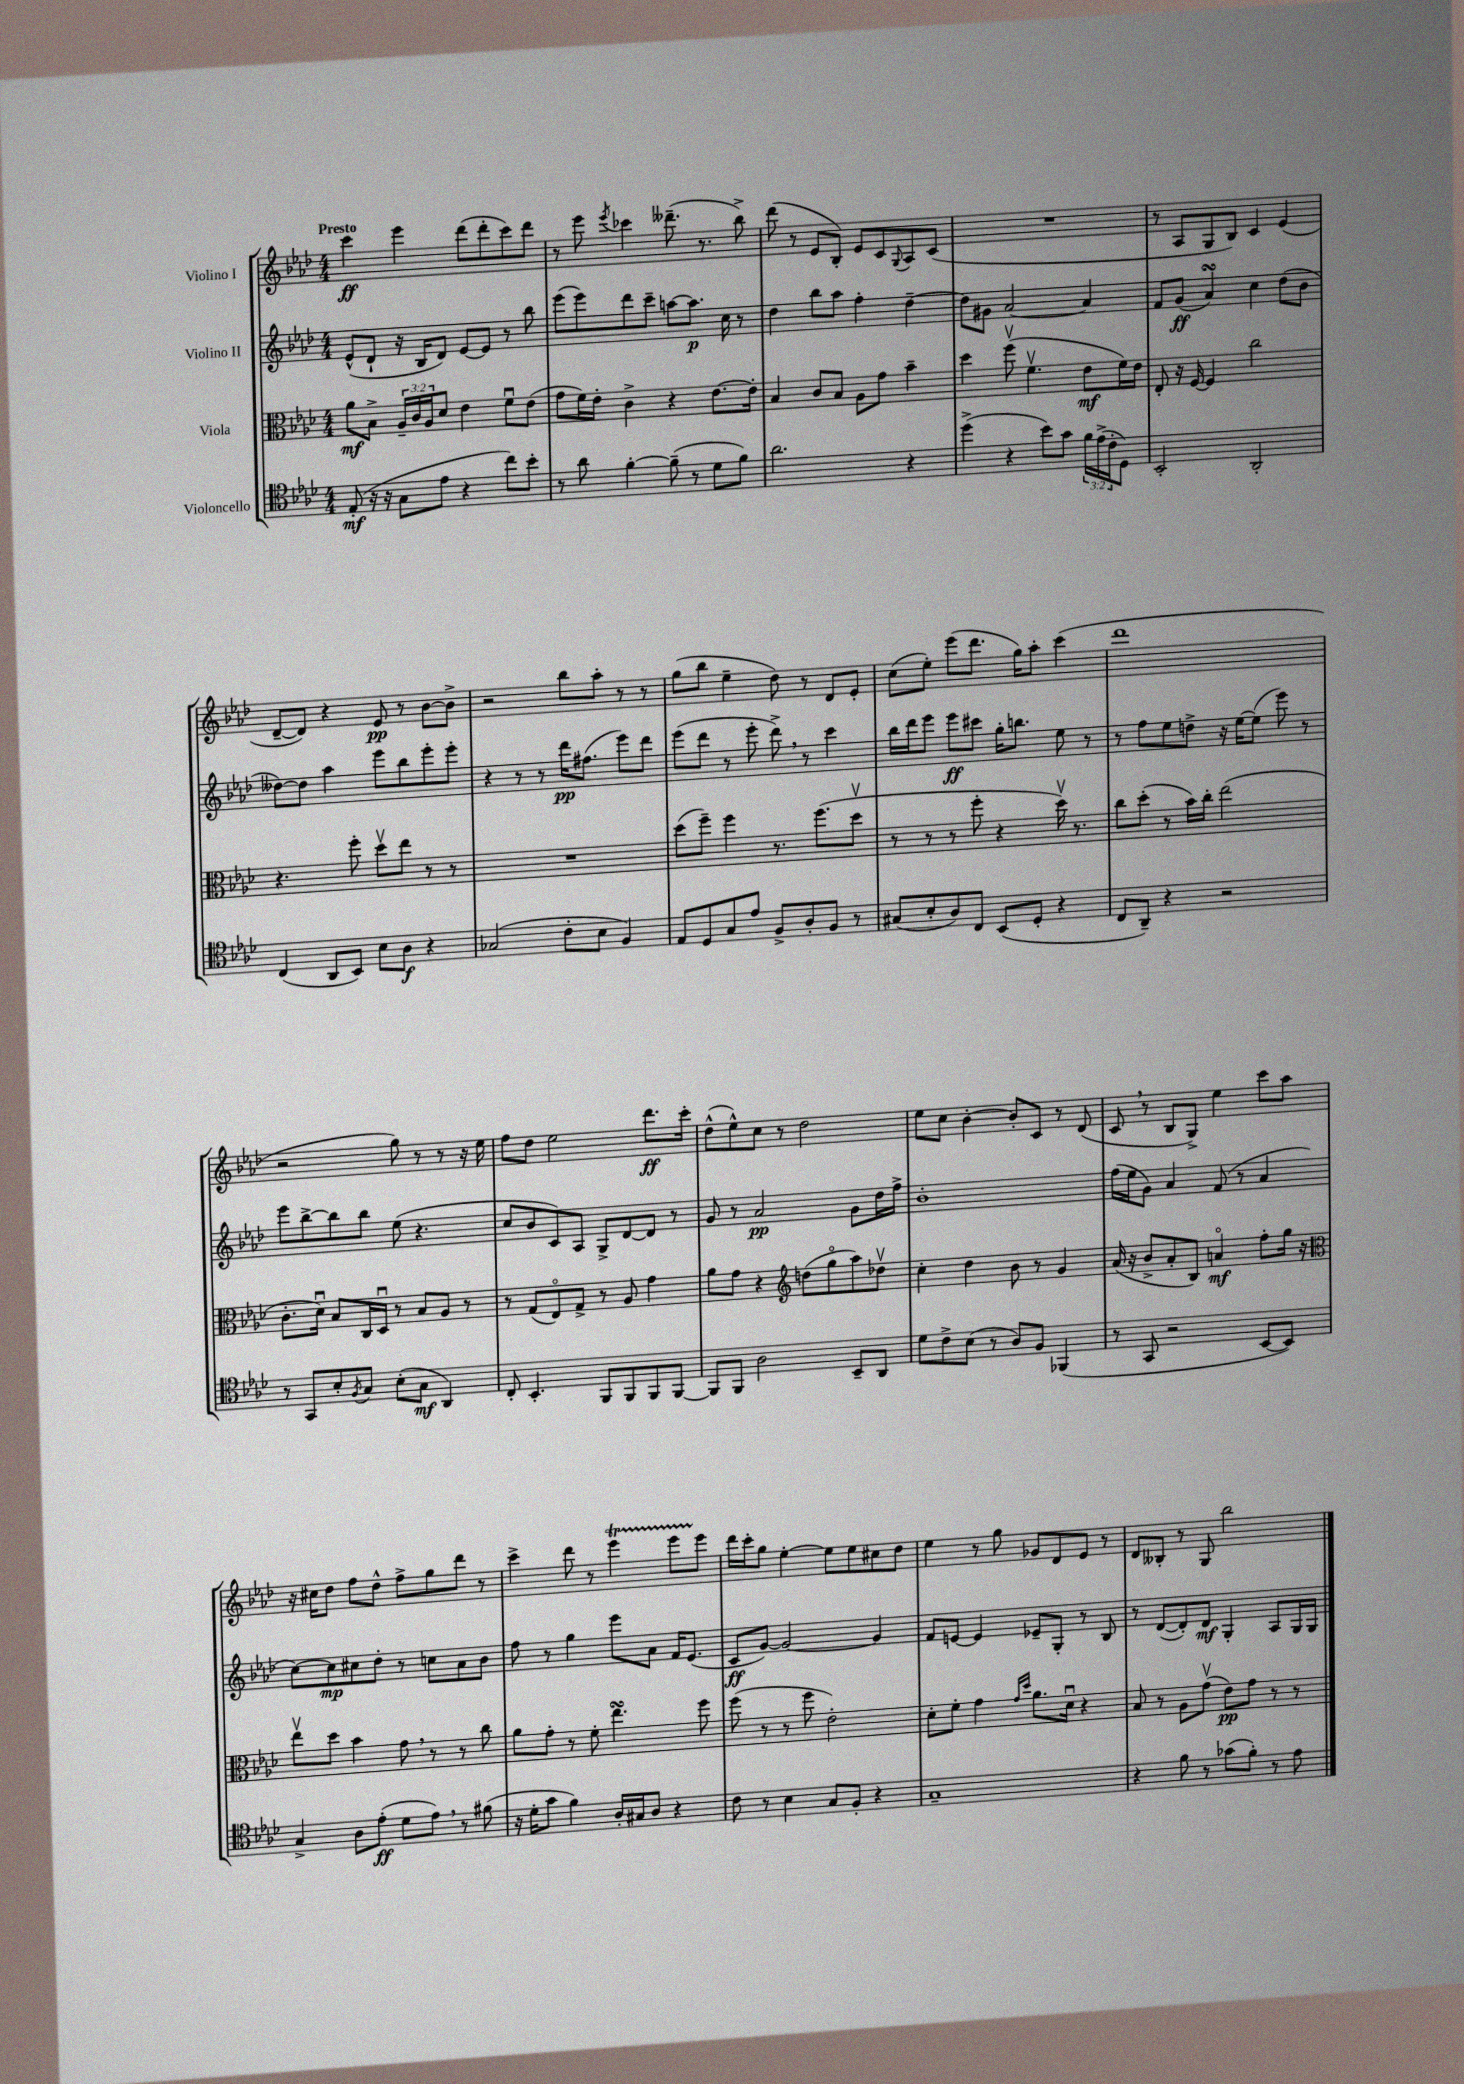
<<
\new StaffGroup <<
\new Staff = "s0" \with { instrumentName = "Violino I" } {
    \clef treble \key aes \major \numericTimeSignature \time 4/4 \tempo "Presto"
    c'''4\ff ees'''4 des'''8( des'''8-. c'''8) des'''8 |
    r8 ees'''8 \acciaccatura { ees'''8 } ces'''4 deses'''8.--( r8. bes''8->) |
    des'''8( r8 ees'8 bes8-.) ees'8 c'8 \appoggiatura { g8 } aes8 c'8( |
    R1 |
    r8 aes8 g8 bes8) c'4 ees'4( |
    des'8~-- des'8) r4 ees'8\pp r8 bes'8~ bes'8-> |
    r2 bes''8 aes''8-. r8 r8 |
    g''8( bes''8 ees''4-- des''8) r8 des'8 ees'8-. |
    c''8( ees''8-.) ees'''8( des'''8. g''16) aes''8-. c'''4( |
    des'''1 |
    r2 g''8) r8 r8 r16 ees''16 |
    f''8 des''8 ees''2 des'''8.\ff c'''16-. |
    des''8-^( ees''8-^) c''8 r8 des''2 |
    ees''8 c''8 bes'4~-. bes'8-. c'8 r8 des'8( |
    c'8 \breathe r8 bes8 g8->) ees''4 c'''8 aes''8 |
    r16 cis''16 des''8 f''8 des''8-^ f''8-> g''8 des'''8 r8 |
    c'''4-> des'''8 r8 ees'''4\startTrillSpan ees'''8 ees'''8\stopTrillSpan |
    des'''16 c'''16-. g''8 ees''4~-. ees''8 ees''8 cis''8 des''8 |
    ees''4 r8 g''8 ges'8 des'8 ees'8 r8 |
    des'8 beses8-. r8 g8 bes''2 \bar "|." |
}
\new Staff = "s1" \with { instrumentName = "Violino II" } {
    \clef treble \key aes \major \numericTimeSignature \time 4/4
    ees'8-^( des'8-! r16 bes16 des'8) ees'8~ ees'8 r8 bes''8 |
    ees'''8( ees'''8) des'''8 c'''8-- a''8~ a''8.\p c''16 r8 |
    des''4 bes''8 aes''8 f''4-. des''4~-- |
    des''8 gis'8 aes'2~ aes'4 |
    f'8 g'8\ff( aes'4\turn) c''4 des''8( bes'8 |
    deses''8~) deses''8 aes''4 ees'''8 bes''8 ees'''8-. ees'''8-. |
    r4 r8 r8 des'''16\pp fis''8.( ees'''8) des'''8 |
    ees'''8( des'''8 r8 ees'''8-. des'''8->) \breathe r8 c'''4 |
    bes''16 des'''16 ees'''8 ees'''8\ff cis'''8 g''16-. b''8. ees''8 r8 |
    r8 f''8 ees''8 d''8-> r16 ees''16~ ees''8( ees'''8) r8 |
    ees'''8 bes''8~-> bes''8 bes''8 ees''8( r4. |
    c''8 bes'8 c'8) aes8 g8-> des'8~ des'8 r8 |
    g'8 r8 aes'2\pp g'8 des''16 f''16-> |
    bes'1-. |
    f''16( ees''16 g'8) aes'4 f'8( r8 aes'4 |
    c''8~) c''8\mp cis''8 des''8-. r8 c''8 aes'8 bes'8 |
    f''8 r8 g''4 ees'''8 aes'8 f'16 ees'8.( |
    c'8\ff g'8~) g'2~ g'4 |
    f'8 e'8~ e'4 ees'8-- g8-. r8 bes8 |
    r8 des'8~( des'8-.) des'8\mf g4-. aes8 g16 g16 \bar "|." |
}
\new Staff = "s2" \with { instrumentName = "Viola" } {
    \clef alto \key aes \major \numericTimeSignature \time 4/4 \override Staff.TupletNumber.text = #tuplet-number::calc-fraction-text
    aes'8\mf bes8-> \tuplet 3/2 { aes16-- c'16 aes16 } des'8 ees'4 f'8\downbow ees'8( |
    g'8 f'16) ees'16-. c'4-> r4 ees'8.~ ees'16-. |
    bes4 c'8 bes8 aes8 g'8 bes'4-- |
    des''4 f''8\upbow( f'4.\upbow ees'8\mf f'16) ees'16 |
    ees8-. r16 f16~ f4 c''2 |
    r4. f''8-. des''8\upbow ees''8 r8 r8 |
    R1 |
    des''8( f''8--) f''4 r8. f''8.( des''8\upbow |
    r8 r8 r8 f''8-. r4 des''16\upbow) r8. |
    c''8 des''8-.( r8 bes'16) c''16-. ees''2( |
    c'8.-. des'16\downbow) bes8 c16 des16\downbow r8 bes8 aes8 r8 |
    r8 g8( ees8\flageolet) g8-> r8 aes8 g'4 |
    aes'8 g'8 r4 \clef treble d''8( g''8\flageolet aes''8) des''8\upbow |
    c''4-. des''4 bes'8 r8 g'4 |
    aes'16( r16 bes'8-> aes'8-. bes8) a'4\flageolet\mf f''8-. g''16 r16 |
    \clef alto ees''8\upbow des''8 bes'4 g'8 \breathe r8 r8 c''8 |
    aes'8 g'8-. r8 f'8-. ees''4.\turn f''8 |
    f''8( r8 r8 f''8 ees'2-.) |
    des'8-. f'8-. g'4 \grace { g'16 des''16 } aes'8. des'16\downbow r4 |
    bes8 r8 aes8 g'8\upbow( ees'8\pp) g'8 r8 r8 \bar "|." |
}
\new Staff = "s3" \with { instrumentName = "Violoncello" } {
    \clef tenor \key aes \major \numericTimeSignature \time 4/4 \override Staff.TupletNumber.text = #tuplet-number::calc-fraction-text
    ees8-.\mf( r16 r16 g8 ees'8 r4 c''8) bes'8-. |
    r8 aes'8 f'4~-. f'8--( r8 des'8 f'8) |
    aes'2. r4 |
    des''4->( r4 bes'8) g'8 \tuplet 3/2 { f'16 ees'16->( c'16-. } des8) |
    bes,2-. aes,2-. |
    c4( aes,8 bes,8) bes8 aes8\f r4 |
    ges2( c'8-. bes8 f4) |
    ees8 des8 g8 ees'8 f8-> aes8-. f8 r8 |
    gis8( bes8-. aes8) c8 bes,8( des8-. r4 |
    c8 aes,8--) r4 r2 |
    r8 g,8 bes8-. \acciaccatura { f8 } g8 bes8-.( g8\mf aes,4) |
    c8-. bes,4.-. f,8 f,8 f,8 f,8~ |
    f,8 f,8 aes2 bes,8-- aes,8 |
    des'8 c'8-> bes8( r8 aes8) f8 fes,4( |
    r8 g,8 r2 bes,8~ bes,8) |
    g4-> aes8 ees'8-.\ff( des'8 ees'8) \breathe r8 fis'8( |
    r16 des'16-. g'8 f'4) aes16-. gis16 aes8 r4 |
    c'8 r8 bes4 g8 f8-. r4 |
    g1-- |
    r4 f'8 r8 ges'8( f'8-.) r8 ees'8 \bar "|." |
}
>>
>>
\layout { \context { \Score \remove "Bar_number_engraver" } }
